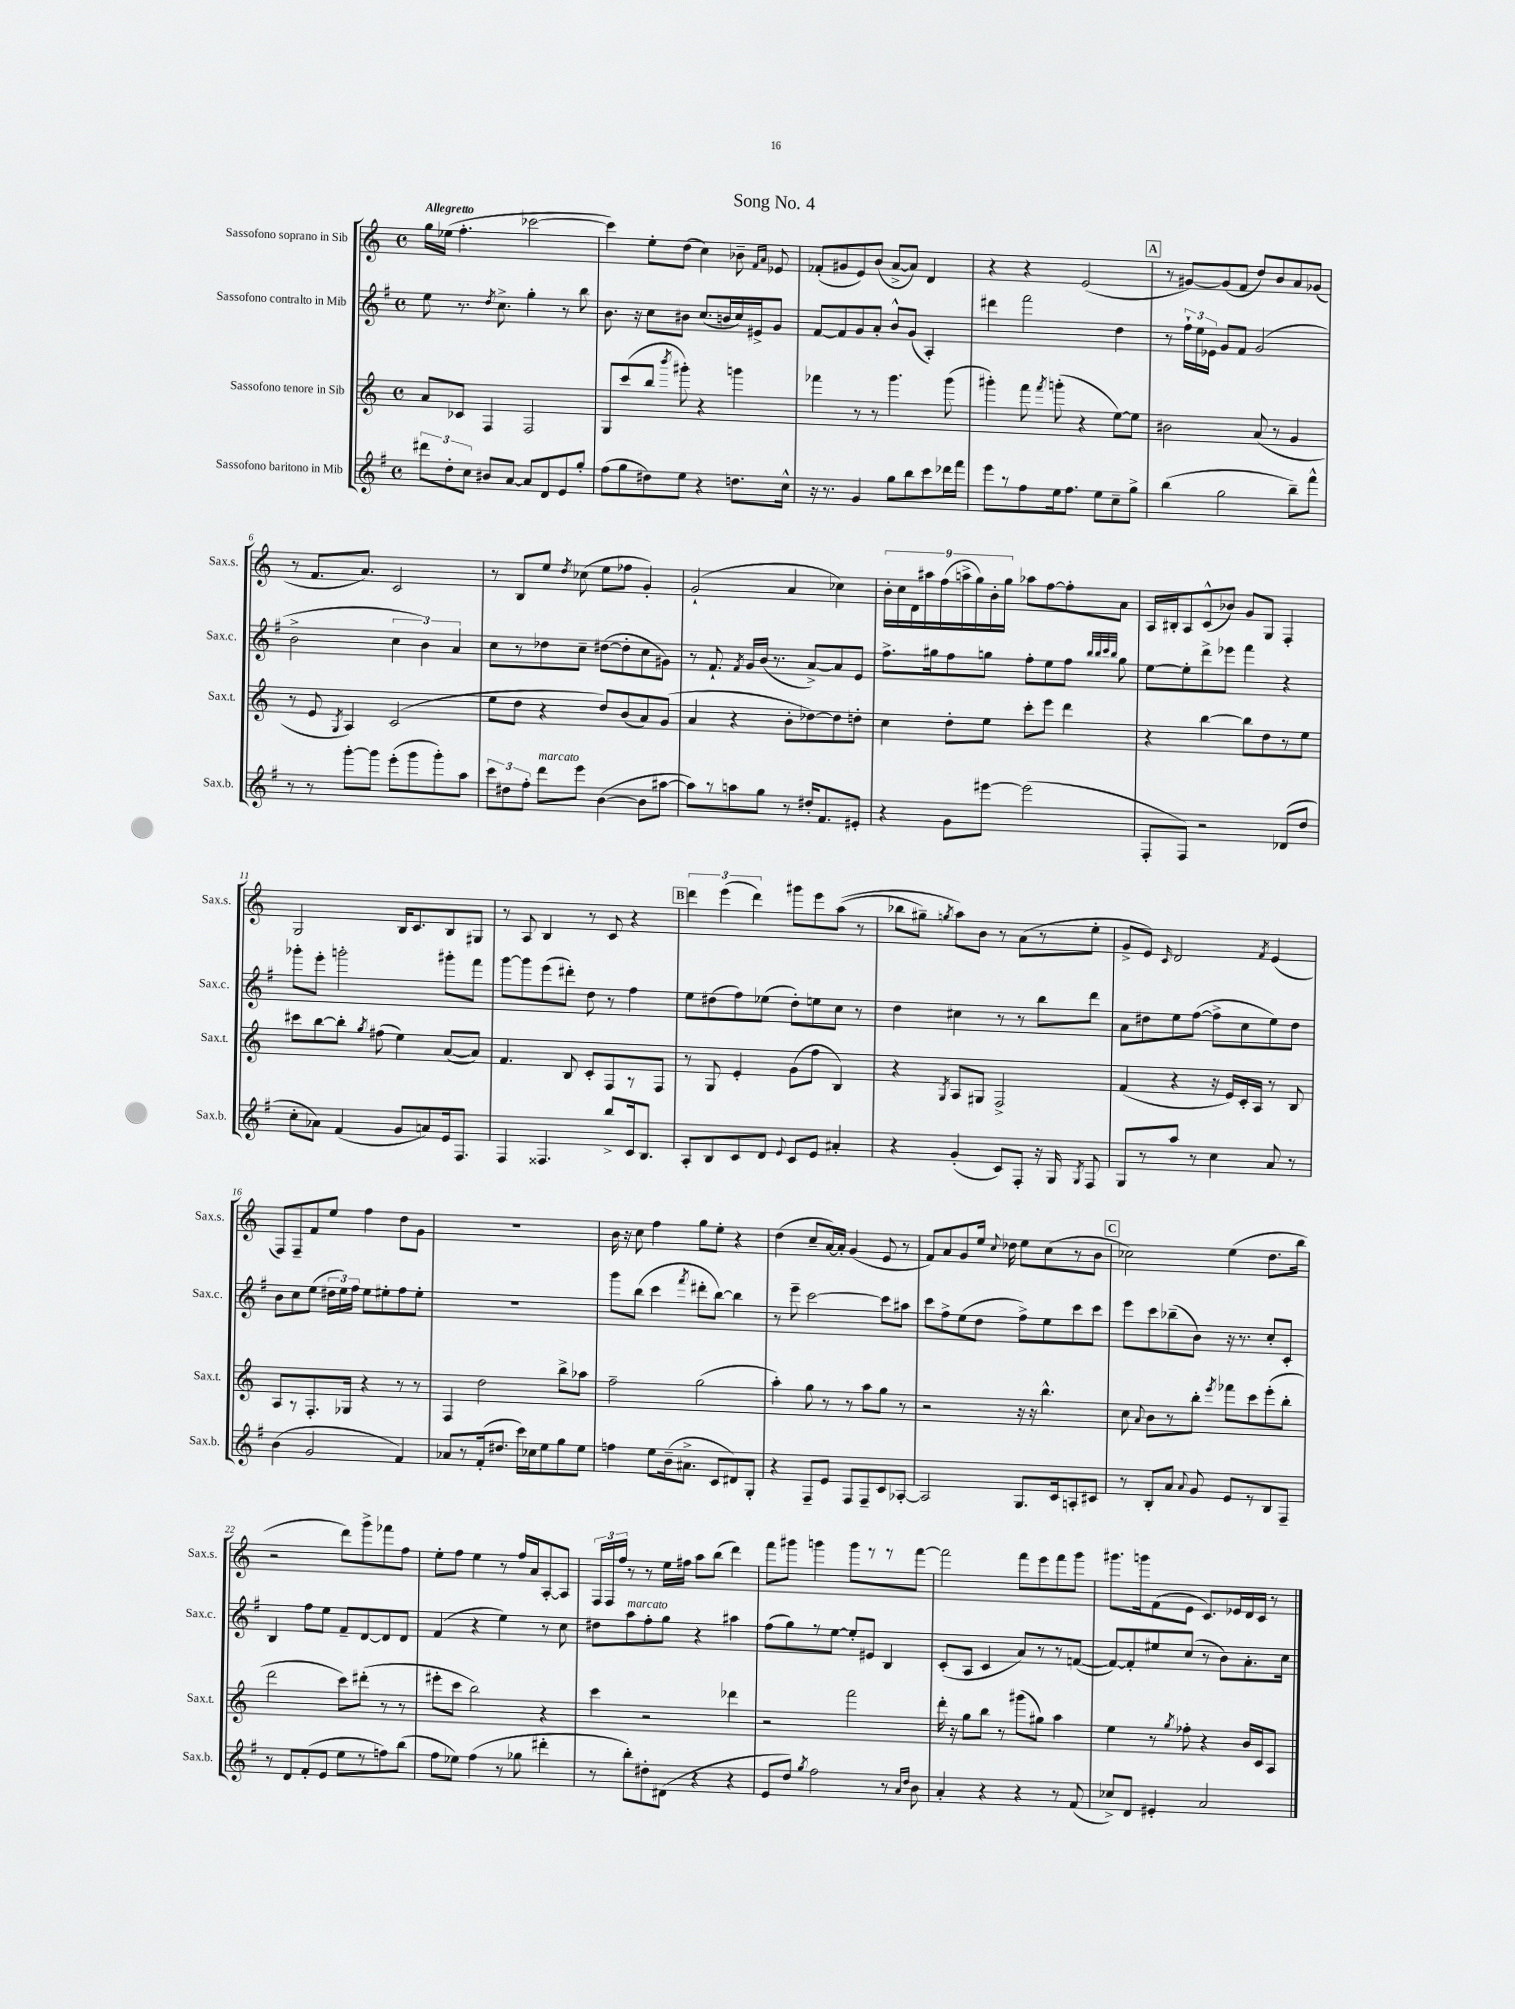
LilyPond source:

\header { title = "Song No. 4" }
<<
\new StaffGroup <<
\new Staff = "s0" \with { instrumentName = "Sassofono soprano in Sib" shortInstrumentName = "Sax.s." } {
    \clef treble \key c \major \defaultTimeSignature \time 4/4 \tempo "Allegretto"
    \autoBeamOff g''16[ ees''16]( f''4.-. ces'''2~ |
    ces'''4) e''8[-. d''8]( c''4) bes'8-- \grace { f'16[ a'16] } ees'8 |
    fes'8[-.( gis'8 e'8) b'8]( a'8[~-> a'8]) d'4 |
    r4 r4 e'2( |
    \mark \markup { \box "A" } r8 gis'8[~) gis'8( f'8] d''8[) b'8 a'8 ges'8]( |
    r8 f'8.[ a'8.]) c'2 |
    r8 b8[ e''8] \acciaccatura { d''8 } ces''8( e''8[ fes''8] g'4-.) |
    g'2-!( a'4 ces''4) |
    \tuplet 9/8 { b'16[-. c''16 d'16 ais''16 f''16( a''16-> g''16) b'16-. g''16] } aes''8[ f''8~ f''8-. a'8] |
    a16[ bis16-. a8 c'8-^( bes'8]) g'8[ g8] f4-. |
    g2 b16[ c'8. b8 gis8] |
    r8 a8 b4 r8 c'8 r4 |
    \mark \markup { \box "B" } \tuplet 3/2 { d'''4 e'''4( d'''4) } gis'''8[ e'''8 a''8](\( r8 |
    bes''8[ gis''8]--) \acciaccatura { g''8 } a''8[\) b'8] r8 a'8[( r8 e''8]-. |
    g'8[-> e'8]) \grace { c'16 } d'2 \acciaccatura { f'8 } e'4( |
    f8[) f8-- f'8 e''8] f''4 d''8[ g'8] |
    R1 |
    b'16 r16 c''8 f''4 g''8[ e''8]-. r4 |
    d''4( c''8[-- a'16~) a'16]-. g'4( e'8 r8 |
    f'8[) a'8 g'8 e''16] \appoggiatura { c''8 } des''16 e''8[ c''8( r8 b'8] |
    \mark \markup { \box "C" } ces''2) e''4( d''8.[ b''16] |
    r2 d'''8[) g'''8-> fes'''8 f''8] |
    e''8[-. f''8] e''4 r8 f''16[ a'16 a8~-. a8] |
    \tuplet 3/2 { f16[ f16 f''16] } r8 r8 e''16[ fis''16] a''8[ b''8]( d'''4) |
    f'''8[ gis'''8] g'''4 g'''8[ r8 r8 f'''8]~ |
    f'''2 f'''8[ e'''8 f'''8 g'''8] |
    gis'''8.[ g'''16 f'8( e'8] c'8.[) ees'16 d'16 c'16] r8 \bar "|." |
}
\new Staff = "s1" \with { instrumentName = "Sassofono contralto in Mib" shortInstrumentName = "Sax.c." } {
    \clef treble \key g \major \defaultTimeSignature \time 4/4
    \autoBeamOff e''8 r8. \acciaccatura { d''8 } c''8.-> g''4-. r8 b''8 |
    b'8. r16 c''8[ bis'8] c''8.[( b'16 c''16) eis'16-> g'8] |
    fis'8[~ fis'8 g'8 a'8]-. b'8[-^ g'8]( a4-.) |
    dis'''4 fis'''2 d''4 |
    \mark \markup { \box "A" } r8 \tuplet 3/2 { fis''16[-! e''16 ees'16] } g'8[ fis'8] g'2( |
    b'2-> \tuplet 3/2 { c''4 b'4) a'4 } |
    c''8[ r8 des''8 c''8]-- dis''8[~( dis''8-. c''8 gis'8]) |
    r8 fis'8.-! \acciaccatura { fis'8 } g'16[ b'16]( r8. a'8[~->) a'8 e'8] |
    fis''8.[-> gis''16 fis''8 g''8] fis''8[-. e''8 fis''8] \grace { b''32[ b''32 c'''32 b''32] } g''8 |
    e''8[~ e''8-. d'''8-> ees'''8] fis'''4 r4 |
    ges'''8[-. e'''8]-. g'''2-. gis'''8[-. fis'''8] |
    g'''8[~ g'''8 e'''8( dis'''8]-.) d''8 r8 fis''4 |
    \mark \markup { \box "B" } e''8[ dis''8( fis''8) ees''8]( dis''8[-.) e''8 c''8] r8 |
    d''4 cis''4 r8 r8 b''8[ d'''8] |
    a'8[ dis''8 e''8 fis''8]~( fis''8[-> c''8 e''8) dis''8] |
    b'8[ c''8 e''8]( \tuplet 3/2 { dis''16[ e''16) fis''16] } e''8[ eis''8-. fis''8 eis''8]-. |
    R1 |
    g'''8[ b''8]( c'''4 \acciaccatura { fis'''8 } dis'''8[-. b''8]~) b''4 |
    r8 e'''8-- c'''2~ c'''8[ ais''8] |
    c'''8[ fis''8-> e''8( d''8] fis''8[->) e''8 c'''8 c'''8] |
    \mark \markup { \box "C" } e'''8[ c'''8 bes''8--( b'8]) r16 r8. c''8[-. c'8]-. |
    b4 fis''8[ e''8] fis'8[-- d'8~ d'8 d'8] |
    fis'4( r4 e''4) r8 c''8 |
    dis''8[ a''8^\markup { \italic "marcato" } fis''8-. g''8] r4 ais''4 |
    fis''8[( g''8) r8 e''8]~ e''8[-. eis'8] b4 |
    c'8[-.( a8] c'4 a'8[) r8 r8 f'8]~( |
    f'8[~) f'8-. eis''8 c''8]( r8 b'8[) a'8.-. c''16] \bar "|." |
}
\new Staff = "s2" \with { instrumentName = "Sassofono tenore in Sib" shortInstrumentName = "Sax.t." } {
    \clef treble \key c \major \defaultTimeSignature \time 4/4
    \autoBeamOff a'8[ ces'8] f4 f2 |
    g8[ c'''8( b''8] \acciaccatura { b'''8 } gis'''8-.) r4 g'''4 |
    fes'''4 r8 r8 g'''4. g'''8( |
    gis'''4-.) f'''8 \acciaccatura { f'''8 } g'''8-.( r4 e''8[~) e''8] |
    \mark \markup { \box "A" } bis'2 a'8( r8 g'4 |
    r8 e'8 \acciaccatura { g8 } a4) c'2( |
    e''8[ d''8] r4 d''8[) b'8( a'8) g'8]( |
    a'4 r4 b'8[-. des''8~) des''8 d''8]-. |
    c''4 d''8[-. e''8] c'''8[-. e'''8] d'''4 |
    r4 b''4~ b''8[ d''8 r8 e''8] |
    cis'''8[ b''8~ b''8]-. \acciaccatura { g''8 } fis''8( e''4) a'8[~( a'8]) |
    f'4. b8 c'8[-. f8 r8 f8] |
    \mark \markup { \box "B" } r8 g8 e'4-. g'8[( f''8] b4) |
    r4 \acciaccatura { g8 } a8[ gis8] f2-> |
    f'4( r4 r16 e'16[) c'16-. a16] r8 b8 |
    a8[ r8 f8.-. ges16] r4 r8 r8 |
    f4 d''2 b''8[-> aes''8] |
    f''2-- g''2( |
    a''4-.) g''8 r8 r8 a''8[ g''8] r8 |
    r2 r16 r16 b''4.-^ |
    \mark \markup { \box "C" } c''8 \appoggiatura { a'8 } b'8[ r8 b''8]-. \acciaccatura { e'''8 } fes'''8[ c'''8 e'''8-.( b''8]-. |
    d'''2 c'''8[) dis'''8]-.( r8 r8 |
    eis'''8[-. c'''8] b''2) r4 |
    c'''4 r2 des'''4 |
    r2 f'''2 |
    d'''16-. r16 g''8[ b''8] r8 gis'''8[( gis''8]) a''4 |
    e''4 r8 \acciaccatura { g''8 } fes''8-. r4 b'16[ c'16 a8] \bar "|." |
}
\new Staff = "s3" \with { instrumentName = "Sassofono baritono in Mib" shortInstrumentName = "Sax.b." } {
    \clef treble \key g \major \defaultTimeSignature \time 4/4
    \autoBeamOff \tuplet 3/2 { dis'''8[ d''8-. c''8] } bis'8[ a'8]~ a'8[ d'8 e'8 g''8]-. |
    fis''8[( g''8 dis''8) e''8] r4 d''8.[ c''16]-^ |
    r16 r8. g'4 g''8[ b''8 c'''8 des'''16 fis'''16] |
    e'''8[ r8 fis''8 e''16 fis''8.] e''8[ c''8-- g''8]-> |
    \mark \markup { \box "A" } b''4( g''2 b''8[--) fis'''8]-^ |
    r8 r8 g'''8[~-. g'''8] e'''8[-.( g'''8 g'''8-.) a''8] |
    \tuplet 3/2 { c'''8[ dis''8 fis''8]-. } d'''8[^\markup { \italic "marcato" } e'''8] b'4~( b'8[ ais''8]~ |
    ais''8[) r8 a''8 g''8] r8 dis''16[-. fis'8. eis'8]-. |
    r4 g'8[ eis'''8]~ eis'''2( |
    fis8[-. fis8]) r2 des'8[( d''8] |
    c''8[-. aes'8]) fis'4( g'8[ a'8) e'16 fis8.] |
    fis4 fisis4. b''8[-> c'16 b8.] |
    \mark \markup { \box "B" } a8[-. b8 c'8 d'8] \appoggiatura { e'8 } c'8[ e'8] ais'4-. |
    r4 g'4-.( c'8[) fis8]-. r16 g16 \acciaccatura { g8 } fis8 |
    g8[ r8 a''8] r8 c''4 a'8 r8 |
    b'4( g'2 fis'4) |
    aes'8[ r8 fis'16-.( dis''8.] c'''16[) ces''16 e''8 g''8 e''8] |
    f''4 e''8[ b'16--( ais'8.]-> c'8[ dis'8) g8]-. |
    r4 fis8[-- e'8] fis8[ fis8-- c'8 aes8]~-. |
    aes2 g8.[ c'16 a8-. cis'8] |
    \mark \markup { \box "C" } r8 b8[-. a'8] \appoggiatura { a'8 } g'8 e'8[ r8 b8 fis8]-- |
    r8 d'8[ fis'8-.( e'8] e''8[ r8 f''8) b''8]( |
    fis''8[ ees''8]) fis''4( r8 ges''8 dis'''4-. |
    r8 b''8[-.) dis''8-. dis'8]( r4 r4 |
    e'8[ d''8]) \acciaccatura { g''8 } fis''2 r8 \grace { a'16[ d''16] } b'8 |
    a'4-. r4 r4 r8 fis'8( |
    ces''8[->) d'8] eis'4-. a'2 \bar "|." |
}
>>
>>
